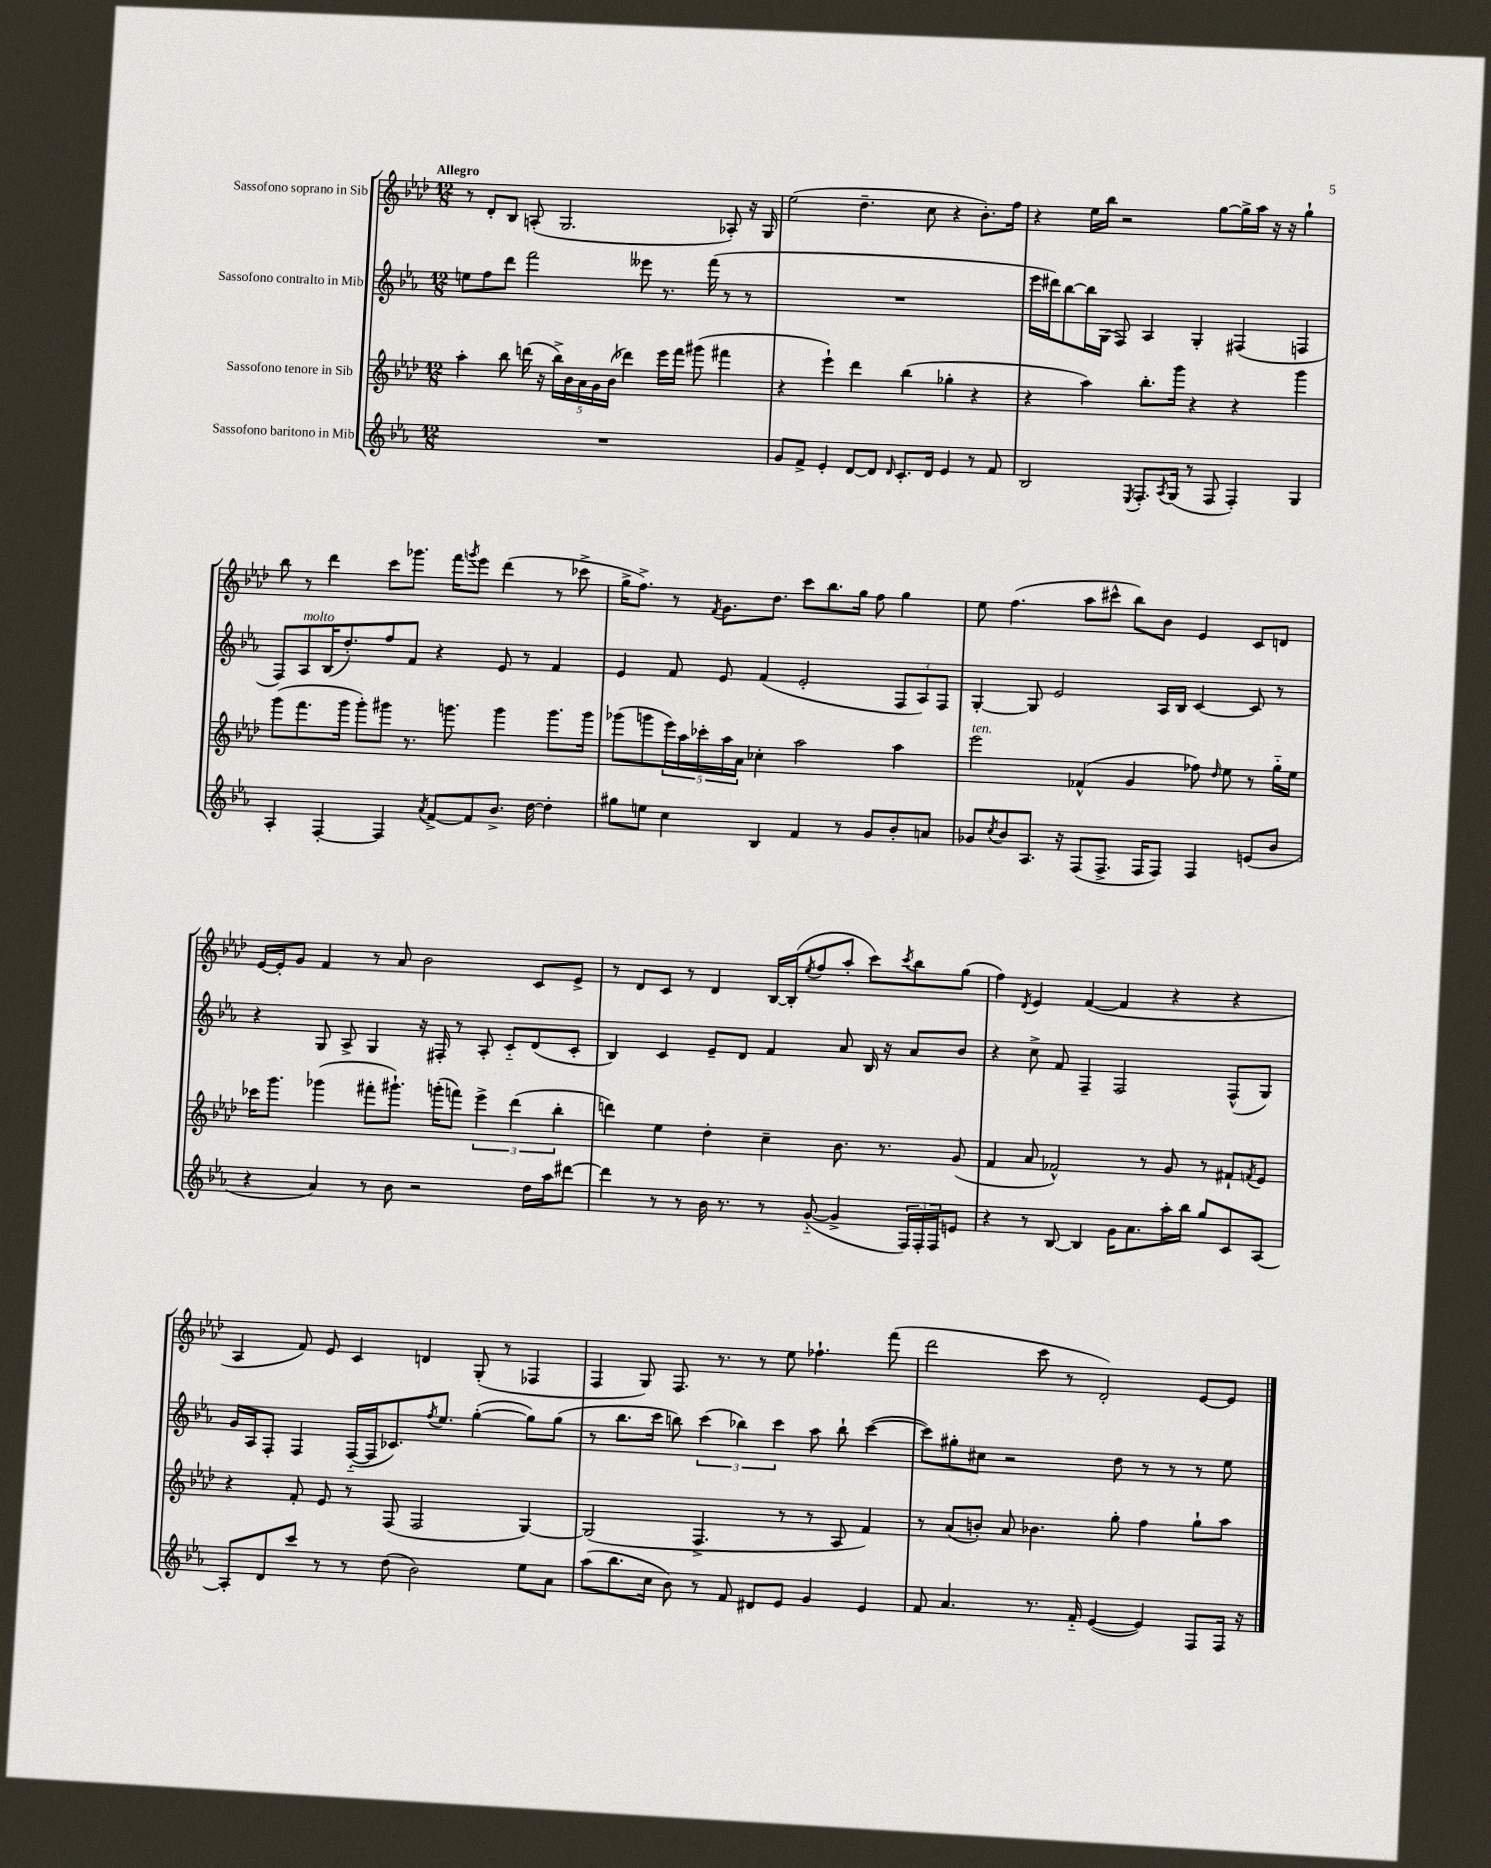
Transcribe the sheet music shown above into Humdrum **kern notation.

**kern	**kern	**kern	**kern
*part4	*part3	*part2	*part1
*staff4	*staff3	*staff2	*staff1
*I"Sassofono baritono in Mib	*I"Sassofono tenore in Sib	*I"Sassofono contralto in Mib	*I"Sassofono soprano in Sib
*clefG2	*clefG2	*clefG2	*clefG2
*k[b-e-a-]	*k[b-e-a-d-]	*k[b-e-a-]	*k[b-e-a-d-]
*M12/8	*M12/8	*M12/8	*M12/8
=1	=1	=1	=1
!	!	!	!LO:TX:a:B:t=Allegro
1.r	4aa-'\	8een\L	8r
.	.	8ff\	8d-'/L
.	8bb-\	8ddd\J	8B-/J
.	(16dddn\	2fff\	(8An'/
.	16r	.	.
.	20bb-^\LL)	.	2.G/
.	20b-\	.	.
.	20a-\	.	.
.	20g\	.	.
.	(20b-\JJ	.	.
.	4ddd-X\)	.	.
.	.	8eee--X\	.
.	16eee-\LL	8.r	.
.	16fff\JJ	.	.
.	(8ggg#X\	.	.
.	.	(16fff\	.
.	4fff#X\	8r	8A-X'/)
.	.	8r	16r
.	.	.	16G/
=2	=2	=2	=2
8g/L	4r	1.r	(2ee-\
8f^/J	.	.	.
4e-'/	4eee-`\)	.	.
[8d/L	4ddd-\	.	4.dd-~\
8d/J]	.	.	.
16qqd/	.	.	.
8.c'/L	(4bb-\	.	.
.	.	.	8cc\
16d/Jk	.	.	.
4e-/	4gg-X'\	.	4r
8r	4r	.	8.b-'\L)
8f/	.	.	.
.	.	.	16ff\Jk
=3	=3	=3	=3
2B-/	4r	16eee-\LL	4r
.	.	16ddd#X\J)	.
.	.	[8bb-\	.
.	4aa-\)	16bb-\L]	16ee-\LL
.	.	(16G\JJ	16bb-\JJ
.	.	8F/)	2r
8qE-/	.	.	.
8.F'/L	8.bb-'\L	4A-/	.
8qA-/	.	.	.
(16G/Jk	16ggg\Jk	.	.
8r	4r	4G'/	.
8F/	.	.	[8gg\L
4F'/)	4r	(4F#X/	16gg^\L]
.	.	.	16aa-\JJ
.	.	.	16r
.	.	.	16r
4G/	4ggg\	4Fn/	4gg`\
!!LO:LB:g=z
=4	=4	=4	=4
4A-'/	(8ggg\L	8F/L)	8bb-\
!	!	!LO:TX:a:i:t=molto	!
.	8.fff\	8A-/	8r
[4F'/	.	(16B-/K	4ddd-\
.	16ggg\Jk	8.dd'/)	.
.	8ggg'\L)	.	.
4F/]	8ggg#X\J	8ff/	8ccc\L
.	8.r	8f/J	8.ggg-X\J
8qa-/	.	.	.
[8f^/L	.	4r	.
.	8.gggn\	.	16fff\KL
.	.	.	8qgggn/
8f/]	.	.	8eee-\J
8.b-^/J	4ggg\	8e-/	(4ddd-\
.	.	8r	.
[16dd\	.	.	.
4dd'\]	8.ggg\L	4f/	8r
.	.	.	8ccc-X^\
.	16ggg\Jk	.	.
=5	=5	=5	=5
8gg#X\L	(8ggg-X\L	4e-/	16gg^\KL
.	.	.	8.ff^\J)
8een\J	8gggn\	.	.
4cc\	20eee-\L)	8f/	8r
.	20aa-\	.	.
.	20ccc-X'\	.	.
.	.	.	8qf/
.	.	8e-/	8.g\L
.	20aa-\	.	.
.	20a-\JJ	.	.
4B-/	4cc-X'\	(4f/	.
.	.	.	8.dd-\J
4f/	2aa-\	2e-'/	8ccc\L
.	.	.	8.bb-\
8r	.	.	.
.	.	.	16gg\Jk
8g/L	.	.	8ff\
8b-'/	4aa-\	12F/L	4gg\
.	.	12A-/)	.
8an/J	.	.	.
.	.	12F/J	.
=6	=6	=6	=6
!	!LO:TX:a:i:t=ten.	!	!
8g-X/L	2eee-\	[4G'/	8ee-\
8qcc/	.	.	.
8b-/	.	.	(4.ff\
8.A-/J	.	8G/]	.
.	.	2e-/	.
16r	.	.	.
(8F/L	(4f-X^^/	.	8aa-\L
8.F^/J	.	.	8ccc#X^^\J
.	4g/	.	8bb-\L)
16F/KL	.	.	.
8F/J)	.	16A-/LL	8b-\J
.	.	16B-/JJ	.
4F/	8ff-X\)	[4c/	4e-/
.	16qqdd-/	.	.
.	8ee-\	.	.
(8en/L	8r	8c/]	8c/L
8b-/J	16gg\LL	8r	8dn/J
.	16ee-\JJ	.	.
!!LO:LB:g=z
=7	=7	=7	=7
4r	16ccc-X\KL	4r	[16e-/LL
.	8.ggg\J	.	16e-'/J]
.	.	.	8g/J
4a-/)	(4ggg-X\	8G/	4f/
.	.	8A-^/	.
8r	8fff#X'\L	4G/	8r
8b-\	8.ggg#X`\J)	.	8a-/
2r	.	16r	2b-\
.	(16gggn'\KL	16F#X'/	.
.	8fffn\J)	8r	.
.	6eee-^\	8A-'/	.
.	.	8c/L	.
.	(6ddd-\	.	.
16dd\LL	.	(8d/	8c/L
16aa-\J	.	.	.
.	6bb-'\	.	.
[8ddd#X\J	.	8c'/J	8e-^/J
=8	=8	=8	=8
4ddd#\]	4dddn\)	4B-/)	8r
.	.	.	8d-/L
8r	4ee-\	4c/	8c/J
8r	.	.	8r
16b-\	4dd-'\	8e-~/L	4d-/
8.r	.	.	.
.	.	8d/J	.
8r	4cc~\	4f/	[16B-/LL
.	.	.	(16B-'/J]
.	.	.	8qee-/
([8g/	.	.	8ff/
4g^/]	8.b-\	8a-/	8aa-'/J
.	.	16B-/	8ccc\L)
.	8.r	16r	.
.	.	.	8qccc/
24F/LL)	.	8a-/L	8bb-\
24F'/	.	.	.
24F/J	.	.	.
8en/J	(8g/	8b-/J	(8gg\J
=9	=9	=9	=9
4r	4f/	4r	4ff\)
.	.	.	8qd-/
8r	8a-/	8cc^\	4e-/
[8B-/	2f-X^^/)	8f/	.
4B-/]	.	4F~/	([4f/
16g\KL	.	2F/	4f/]
8.a-\	.	.	.
.	8r	.	.
16aa-'\L	8g/	.	4r
16bb-\JJ	.	.	.
8gg/L	8r	.	.
8c/	8f#X`/L	(8F^^/L	4r
.	8qfn/	.	.
[8A-/J	8e-/J	8G/J)	.
!!LO:LB:g=z
=10	=10	=10	=10
8A-'/L]	4r	16g/LL	4A-/
.	.	16A-/J	.
8d/	.	8F'/J	.
8ccc/J	8f'/	4F/	8f/)
8r	8e-/	.	8e-/
8r	8r	([16F/LL	4c/
.	.	16F/J]	.
(8dd\	(8F/	8.c-X/)	.
2b-\)	2F/	.	4dn/
.	.	8qff/	.
.	.	8.ee-/J	.
.	.	([4gg'\	(8G'/
.	.	.	8r
8ee-\L	[4G/)	8gg\L])	4F-X/
8a-\J	.	(8gg\J	.
=11	=11	=11	=11
(8aa-\L	(2G/]	8r	4F/
8.bb-\	.	8.bb-\L	.
.	.	.	8G/)
16cc\Jk	.	16ccc\Jk	.
8b-\)	.	8bbn\)	8.F/
8r	4.F^/	(6ccc\	.
.	.	.	8.r
8f/	.	.	.
.	.	6bb-X\)	.
8d#X/L	.	.	8r
.	.	6ccc\	.
8e-/J	8r	.	8ee-\
4g/	8r	8aa-\	4.ff-X`\
.	8A-/	8bb-`\	.
4e-/	4f/)	([4ccc\	.
.	.	.	(8fff\
=12	=12	=12	=12
8f/	8r	8ccc\L])	2ddd-\
4.a-/	(8a-/L	8gg#X'\	.
.	8bn'/J)	8cc#X\J	.
.	8a-/	2r	.
8.r	4.b-X\	.	8ccc\
.	.	.	8r
16f/	.	.	.
([4e-/	.	.	2d-'/)
.	8gg'\	8dd\	.
4e-/])	4ff\	8r	.
.	.	8r	.
8F/L	8gg`\L	8r	[8e-/L
16F/Jk	8aa-\J	8ee-\	8e-/J]
16r	.	.	.
==	==	==	==
*-	*-	*-	*-
